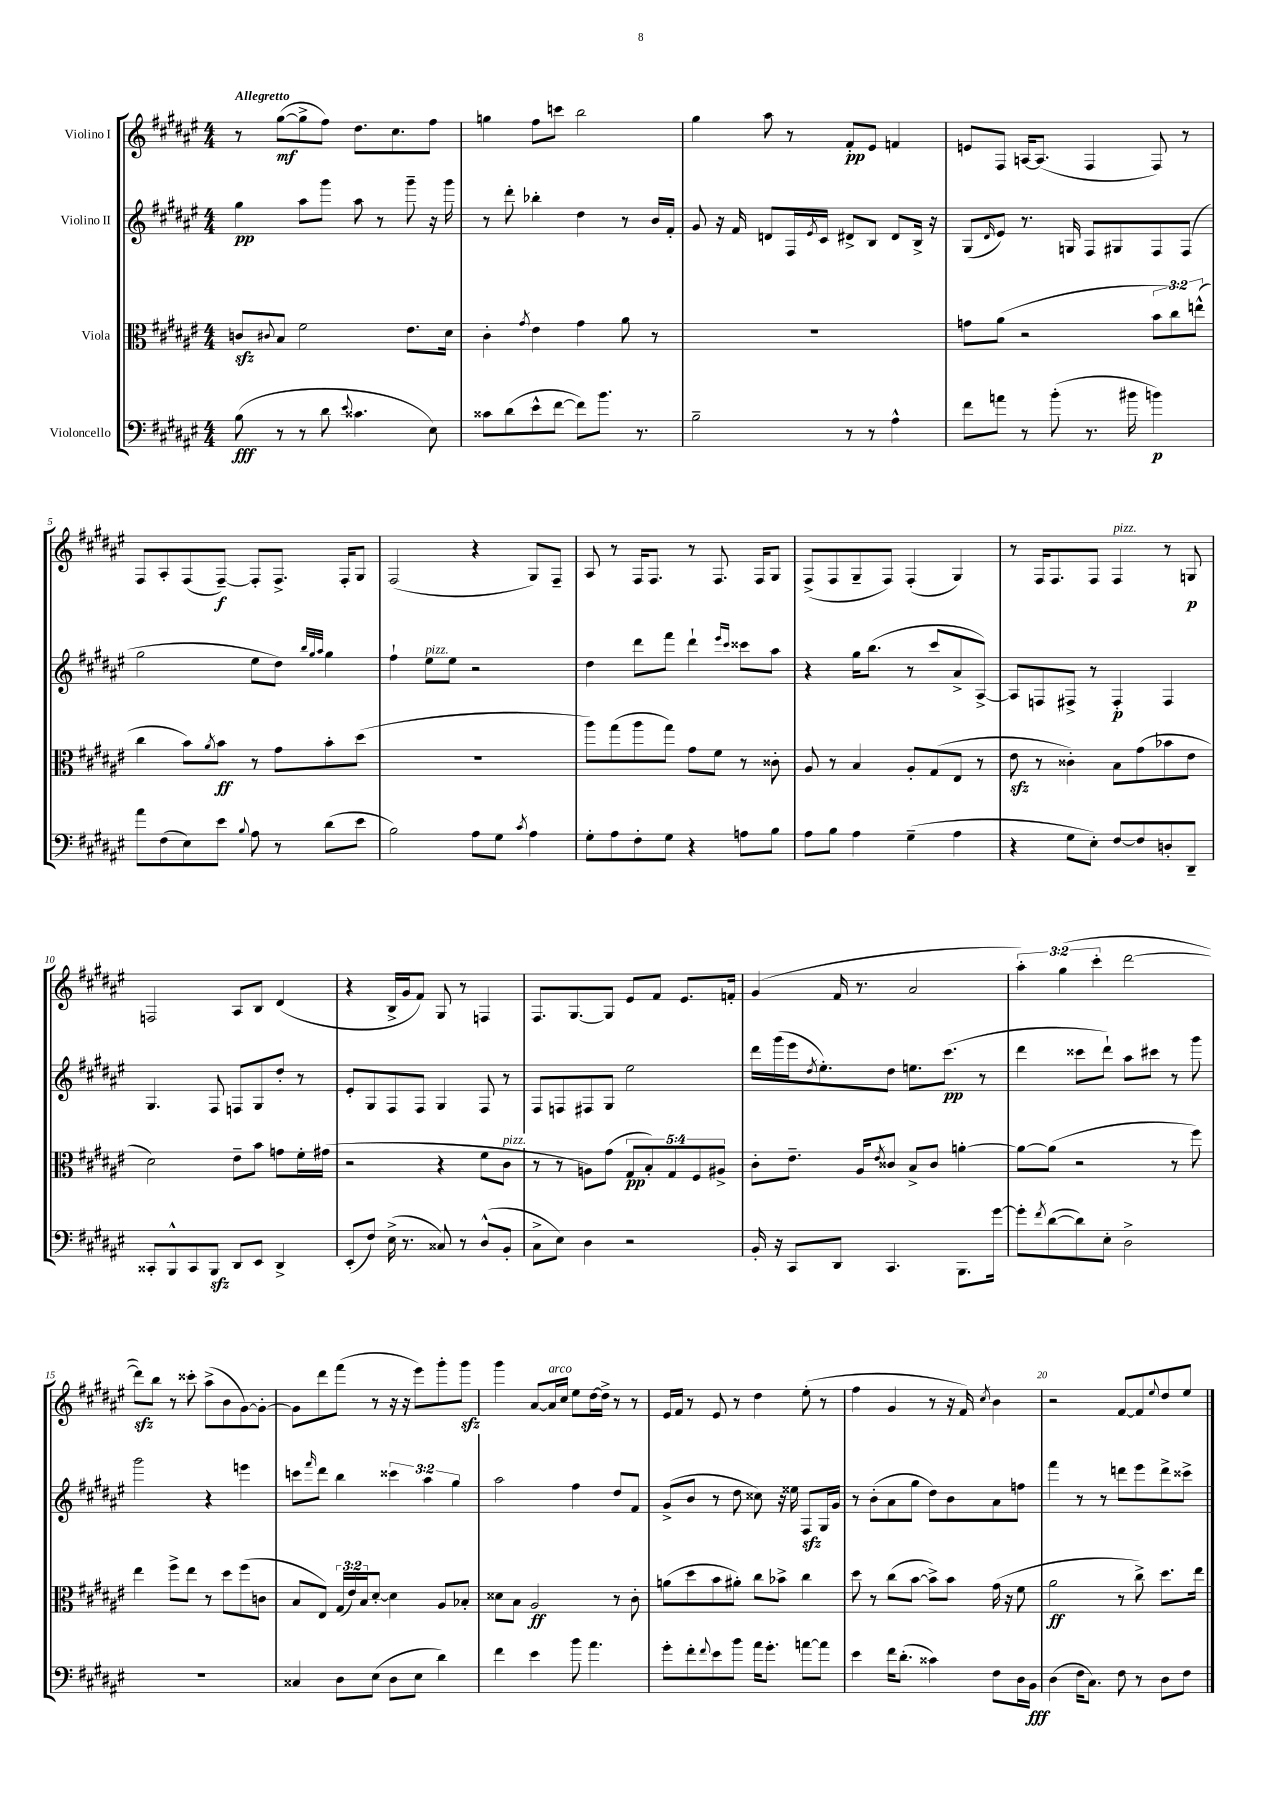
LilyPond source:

<<
\new StaffGroup <<
\new Staff = "s0" \with { instrumentName = "Violino I" } {
    \clef treble \key fis \major \numericTimeSignature \time 4/4 \override Staff.TupletNumber.text = #tuplet-number::calc-fraction-text \tempo "Allegretto"
    r8 gis''8~\mf( gis''8-> fis''8) dis''8. cis''8. fis''8 |
    g''4 fis''8 c'''8 b''2 |
    gis''4 ais''8 r8 fis'8-.\pp eis'8 f'4 |
    e'8 fis8 a16~ a8.( fis4 fis8) r8 |
    fis8 ais8-. fis8( fis8~--\f) fis8-. fis8.-> fis16-. gis8 |
    fis2( r4 gis8) fis8-- |
    ais8 r8 fis16 fis8. r8 fis8. fis16 gis8 |
    fis8->( fis8 gis8-- fis8) fis4-.( gis4) |
    r8 fis16 fis8. fis8 fis4^\markup { \italic "pizz." } r8 g8\p |
    f2 ais8 b8 dis'4( |
    r4 b16-> gis'16 fis'8) gis8 r8 f4 |
    fis8. gis8.~ gis8 eis'8 fis'8 eis'8. f'16-. |
    gis'4( fis'16 r8. ais'2 |
    \tuplet 3/2 { ais''4-.) gis''4( cis'''4-. } dis'''2~ |
    dis'''8\sfz) b''8 r8 cisis'''8-. ais''8->( b'8 gis'8~) gis'8~-. |
    gis'8 dis'''8 fis'''8( r8 r16 r16 eis'''8) gis'''8-. gis'''8\sfz |
    gis'''4 ais'8~ ais'16^\markup { \italic "arco" } cis''16 eis''8 dis''16~ dis''16-> r8 r8 |
    eis'16 fis'16 r8 eis'8 r8 dis''4 eis''8-.( r8 |
    fis''4 gis'4 r8 r16 fis'16) \acciaccatura { cis''8 } b'4 |
    r2 fis'8~ fis'8 \appoggiatura { eis''8 } dis''8 eis''8 \bar "|." |
}
\new Staff = "s1" \with { instrumentName = "Violino II" } {
    \clef treble \key fis \major \numericTimeSignature \time 4/4 \override Staff.TupletNumber.text = #tuplet-number::calc-fraction-text
    gis''4\pp ais''8 gis'''8 ais''8 r8 gis'''8-- r16 gis'''16 |
    r8 dis'''8-. bes''4-. dis''4 r8 b'16 fis'16-. |
    gis'8 r16 fis'16 d'8 fis16 \acciaccatura { eis'8 } cis'16 dis'8-> b8 dis'8 b16-> r16 |
    gis8( \grace { dis'16 } eis'8) r8. g16 fis8 gis8 fis8 fis8( |
    gis''2 eis''8 dis''8) \grace { b''32 gis''32 ais''32 } gis''4 |
    fis''4-! eis''8^\markup { \italic "pizz." } eis''8 r2 |
    dis''4 dis'''8 fis'''8 dis'''4-! \grace { eis'''16 cis'''16 } cisis'''8 ais''8 |
    r4 gis''16 b''8.( r8 cis'''8 ais'8-> ais8~->) |
    ais8 f8 fis8-> r8 fis4-.\p fis4 |
    gis4. fis8 f8 gis8 dis''8-. r8 |
    eis'8-. gis8 fis8 fis8 gis4 fis8 r8 |
    fis8 f8 fis8 gis8 eis''2 |
    dis'''16 gis'''16( eis'''16 \acciaccatura { dis''8 } eis''8.-.) dis''8 e''8. cis'''8.\pp( r8 |
    dis'''4 cisis'''8 dis'''8-!) ais''8 cis'''8 r8 gis'''8 |
    gis'''2 r4 e'''4 |
    c'''8 \grace { fis'''16 } dis'''8 b''4 \tuplet 3/2 { cisis'''4 ais''4 gis''4 } |
    ais''2 fis''4 dis''8 fis'8 |
    gis'8->( b'8 r8 dis''8 cisis''8) r16 eisis''16 fis8\sfz gis16 gis'16 |
    r8 b'8-.( ais'8 gis''8 dis''8) b'8 ais'8 f''8 |
    fis'''4 r8 r8 d'''8 eis'''8 d'''8-> cisis'''8-> \bar "|." |
}
\new Staff = "s2" \with { instrumentName = "Viola" } {
    \clef alto \key fis \major \numericTimeSignature \time 4/4 \override Staff.TupletNumber.text = #tuplet-number::calc-fraction-text
    c'8\sfz \appoggiatura { cis'8 } b8 fis'2 eis'8. dis'16 |
    cis'4-. \acciaccatura { gis'8 } eis'4 gis'4 ais'8 r8 |
    R1 |
    g'8 ais'8( r2 \tuplet 3/2 { b'8 cis''8) e''8-^( } |
    cis''4 b'8) \acciaccatura { ais'8 } b'8\ff r8 gis'8 b'8-. dis''8( |
    R1 |
    ais''8) gis''8( ais''8 gis''8) gis'8 fis'8 r8 cisis'8-. |
    ais8 r8 b4 ais8-. gis8( eis8 r8 |
    eis'8\sfz r8 cisis'4-.) b8 gis'8( bes'8 eis'8 |
    dis'2) eis'8-- b'8 g'8 fis'16-. gis'16( |
    r2 r4 fis'8 cis'8^\markup { \italic "pizz." } |
    r8 r8 a8) gis'8( \tuplet 5/4 { gis8\pp b8-.) gis8 fis8 ais8-> } |
    cis'8-. eis'8.-- ais16 \acciaccatura { eis'8 } cisis'8 b8-> cisis'8 a'4~-. |
    a'8~ a'8( r2 r8 fis''8) |
    eis''4 fis''8-> eis''8 r8 dis''8 fis''8( c'8 |
    b8 eis8) \tuplet 3/2 { gis16( eis'16) b16 } dis'8~-. dis'4 ais8 bes8-. |
    disis'8 b8 ais2\ff r8 cis'8-. |
    a'8( dis''8 b'8 ais'8-.) cis''8 bes'8-> cis''4 |
    dis''8 r8 cis''8( b'8~ b'8->) b'8 gis'16( r16 fis'8 |
    ais'2\ff r8 cis''8->) dis''8. eis''16 \bar "|." |
}
\new Staff = "s3" \with { instrumentName = "Violoncello" } {
    \clef bass \key fis \major \numericTimeSignature \time 4/4
    b8\fff( r8 r8 dis'8 \appoggiatura { eis'8 } cisis'4. eis8) |
    cisis'8 dis'8( eis'8-^ fis'8~ fis'8) b'8. r8. |
    b2-- r8 r8 ais4-^ |
    fis'8 a'8 r8 b'8-.( r8. bis'16 b'4\p) |
    ais'8 fis8( eis8) eis'8 \appoggiatura { b8 } ais8 r8 dis'8( eis'8 |
    b2) ais8 gis8 \acciaccatura { cis'8 } ais4 |
    gis8-. ais8 fis8-. gis8 r4 a8 b8 |
    ais8 b8 ais4 gis4--( ais4 |
    r4 gis8 eis8-.) fis8~ fis8 d8-. dis,8-- |
    cisis,8-. b,,8-^ cisis,8 b,,8\sfz dis,8 eis,8 dis,4-> |
    eis,8-.( fis8) eis16->( r8. cisis8) r8 dis8-^( b,8-. |
    cis8-> eis8) dis4 r2 |
    b,16-. r16 cis,8 dis,8 cis,4. b,,8. gis'16~ |
    gis'8-. \acciaccatura { fis'8 } dis'8~( dis'8) eis8-. dis2-> |
    R1 |
    cisis4 dis8 eis8( dis8 eis8 dis'4) |
    fis'4 eis'4 b'8 ais'4. |
    gis'8-. fis'8-. \appoggiatura { fis'8 } eis'8 b'8 ais'16 gis'8.-. a'8~ a'8 |
    eis'4 fis'16 dis'8.-.( cisis'4) fis8 dis16 b,16\fff |
    dis4( fis16 cis8.) fis8 r8 dis8 fis8 \bar "|." |
}
>>
>>
\layout { \context { \Score \override BarNumber.break-visibility = ##(#f #t #t) barNumberVisibility = #(every-nth-bar-number-visible 5) } }
